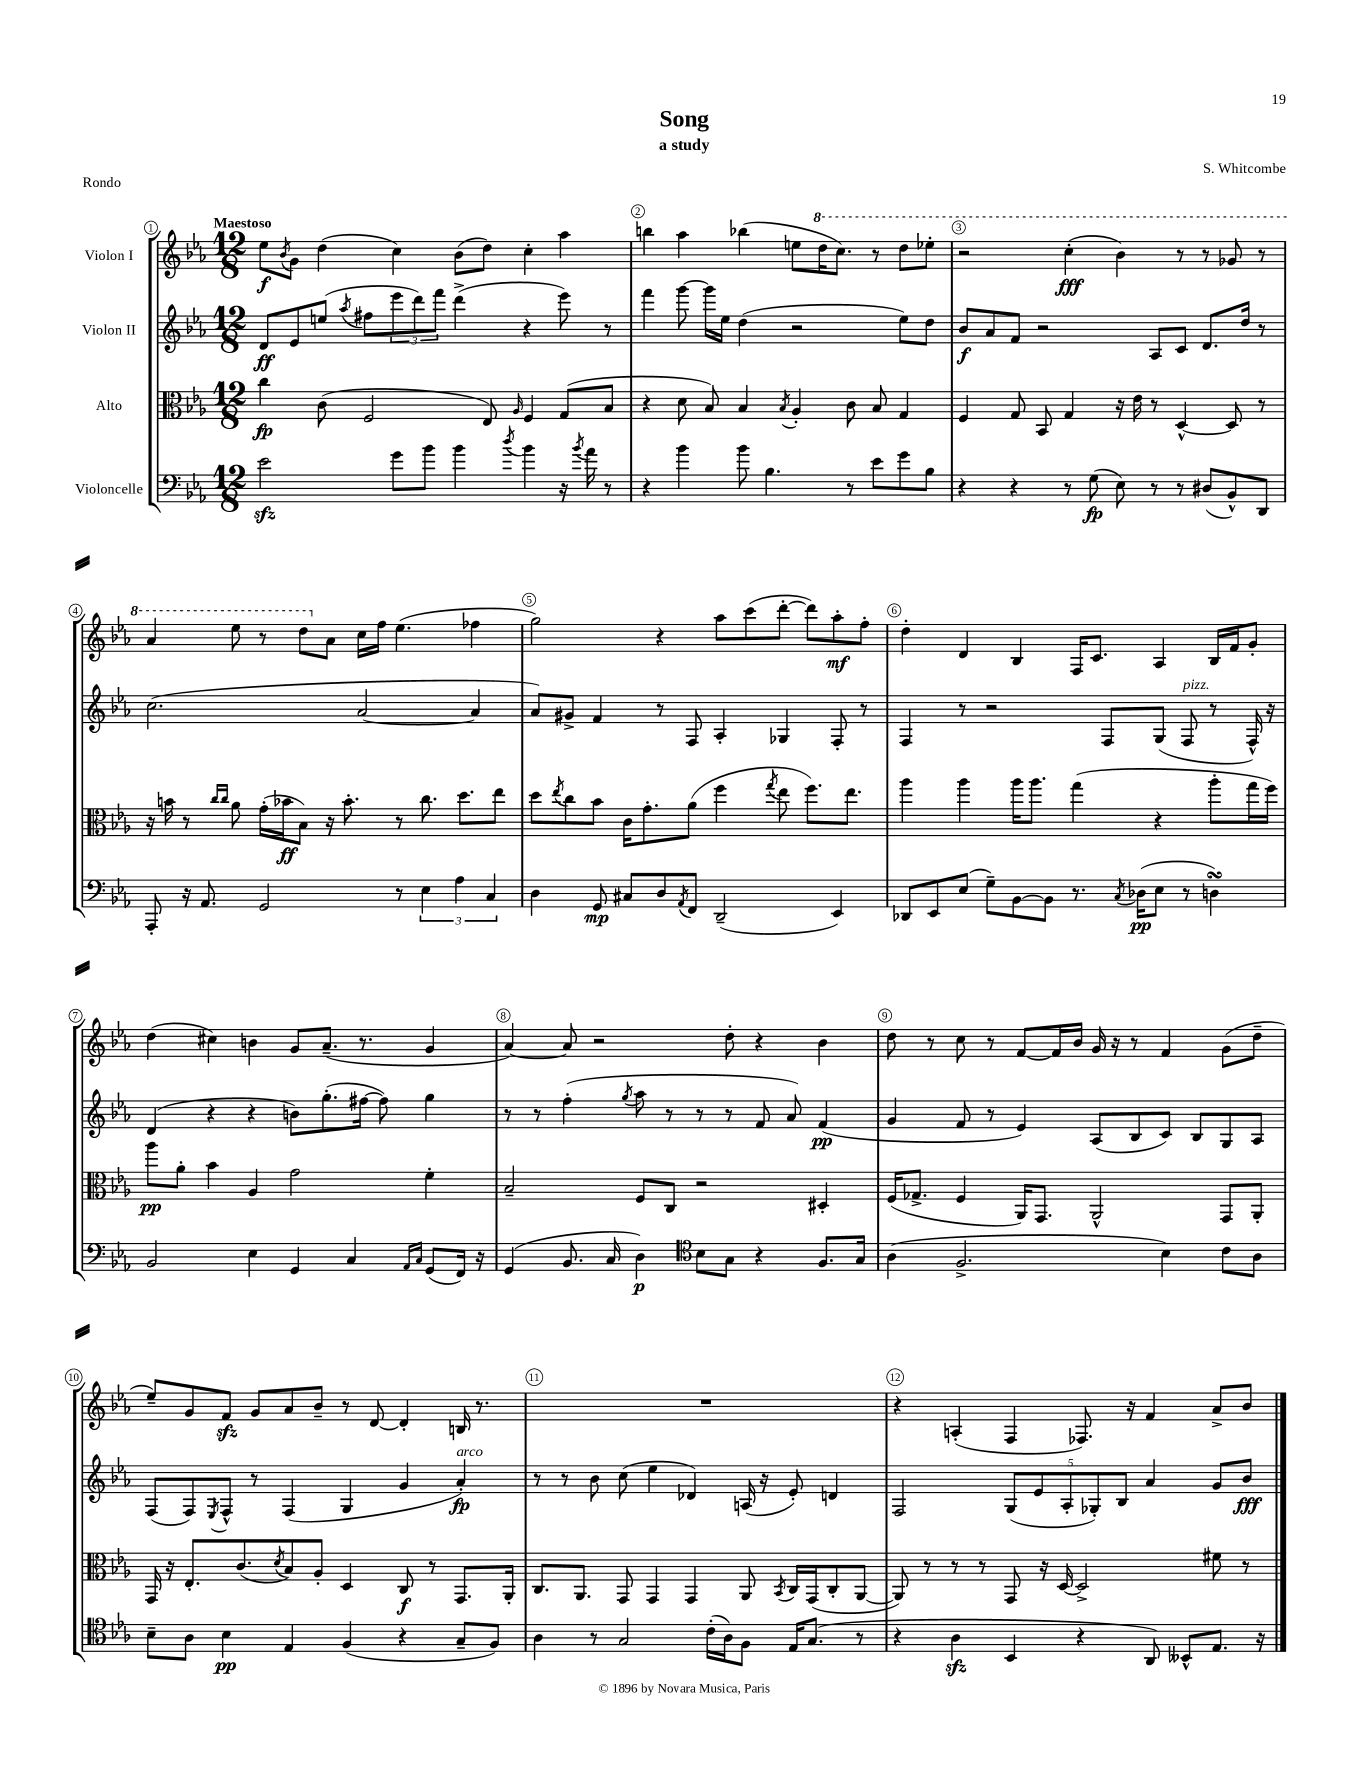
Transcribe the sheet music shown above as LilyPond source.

\header { title = "Song" composer = "S. Whitcombe" subtitle = "a study" piece = "Rondo" }
<<
\new StaffGroup <<
\new Staff = "s0" \with { instrumentName = "Violon I" } {
    \clef treble \key ees \major \numericTimeSignature \time 12/8 \tempo "Maestoso"
    ees''8\f \acciaccatura { bes'8 } g'8 d''4( c''4) bes'8( d''8) c''4-. aes''4 |
    b''4 aes''4 bes''4( e''8 \ottava #1 d'''16 c'''8.) r8 d'''8 ees'''!8-. |
    r2 c'''4-.\fff( bes''4) r8 r8 ges''8 r8 |
    aes''4 ees'''8 r8 d'''8 \ottava #0 aes'8 c''16 f''16 ees''4.( fes''4 |
    g''2) r4 aes''8 c'''8( d'''8~-. d'''8) aes''8-.\mf f''8-. |
    d''4-. d'4 bes4 f16 c'8. aes4 bes16 f'16 g'8-. |
    d''4( cis''4) b'4 g'8 aes'8.--( r8. g'4 |
    aes'4~) aes'8 r2 d''8-. r4 bes'4 |
    d''8 r8 c''8 r8 f'8~ f'16 bes'16 g'16 r16 r8 f'4 g'8( d''8-- |
    ees''8--) g'8 f'8\sfz g'8 aes'8 bes'8-- r8 d'8~ d'4-. b16 r8. |
    R1. |
    r4 a4-.( f4 fes8.) r16 f'4 aes'8-> bes'8 \bar "|." |
}
\new Staff = "s1" \with { instrumentName = "Violon II" } {
    \clef treble \key ees \major \numericTimeSignature \time 12/8
    d'8\ff ees'8 e''8( \acciaccatura { aes''8 } fis''8 \tuplet 3/2 { ees'''8 d'''8) f'''8 } d'''4->( r4 ees'''8) r8 |
    f'''4 g'''8~ g'''16 ees''16 d''4( r2 ees''8) d''8 |
    bes'8\f aes'8 f'8 r2 aes8 c'8 d'8. d''16 r8 |
    c''2.( aes'2~ aes'4 |
    aes'8) gis'8-> f'4 r8 f8 aes4-. ges4 f8-. r8 |
    f4 r8 r2 f8 g8( f8^\markup { \italic "pizz." } r8 f16-^) r16 |
    d'4( r4 r4 b'8) g''8.-.( fis''16~ fis''8) g''4 |
    r8 r8 f''4-.( \acciaccatura { g''8 } aes''8 r8 r8 r8 f'8 aes'8) f'4\pp( |
    g'4 f'8 r8 ees'4) aes8( bes8 c'8) bes8 g8 aes8 |
    f8( f8) \acciaccatura { ees8 } f8-^ r8 f4( g4 g'4 aes'4-.\fp^\markup { \italic "arco" }) |
    r8 r8 bes'8 c''8( ees''4 des'4) a16( r16 ees'8-.) d'4 |
    f2 \tuplet 5/4 { g8( ees'8 aes8-. ges8-.) bes8 } aes'4 g'8 bes'8\fff \bar "|." |
}
\new Staff = "s2" \with { instrumentName = "Alto" } {
    \clef alto \key ees \major \numericTimeSignature \time 12/8
    c''4\fp c'8( f2 ees8) \grace { aes16 } f4 g8( bes8 |
    r4 d'8 bes8) bes4 \acciaccatura { bes8 } aes4-. c'8 bes8 g4 |
    f4 g8 bes,8 g4 r16 ees'16 r8 d4~-^ d8 r8 |
    r16 b'16 r8 \grace { c''16 c''16 } aes'8 g'16-.( bes'16\ff bes8) r16 bes'8.-. r8 c''8. d''8. ees''8 |
    d''8 \acciaccatura { ees''8 } c''8 bes'8 c'16 g'8.-. aes'8( f''4 \acciaccatura { g''8 } ees''8 f''8.) ees''8. |
    aes''4 aes''4 aes''16 aes''8. g''4( r4 aes''8-. g''16 f''16) |
    aes''8\pp aes'8-. bes'4 aes4 g'2 f'4-. |
    bes2-- f8 c8 r2 dis4-. |
    f16( ges8.-> f4 aes,16) g,8. aes,2-^ g,8 aes,8-. |
    g,16 r16 ees8.-. c'8.( \acciaccatura { d'8 } bes8) aes8-. d4 c8\f r8 g,8. aes,16-. |
    c8. aes,8. g,8 g,4 g,4 aes,8 \acciaccatura { bes,8 } c16 g,16( c8-. aes,8~ |
    aes,8) r8 r8 r8 g,8 r16 d16~ d2-> fis'8 r8 \bar "|." |
}
\new Staff = "s3" \with { instrumentName = "Violoncelle" } {
    \clef bass \key ees \major \numericTimeSignature \time 12/8
    ees'2\sfz g'8 bes'8 bes'4 \acciaccatura { d''8 } bes'4 r16 \acciaccatura { bes'8 } aes'16 r8 |
    r4 bes'4 bes'8 bes4. r8 ees'8 g'8 bes8 |
    r4 r4 r8 g8\fp( ees8) r8 r8 dis8( bes,8-^) d,8 |
    aes,,8-. r16 aes,8. g,2 r8 \tuplet 3/2 { ees4 aes4 c4 } |
    d4 g,8\mp cis8 d8 \acciaccatura { aes,8 } f,8 d,2--( ees,4) |
    des,8 ees,8 ees8( g8--) bes,8~ bes,8 r8. \acciaccatura { c8 } des16\pp( ees8 r8 d4\turn) |
    bes,2 ees4 g,4 c4 \grace { aes,16 c16 } g,8( f,16) r16 |
    g,4( bes,8. c16 d4\p) \clef tenor bes8 g8 r4 f8. g16 |
    aes4( f2.-> bes4) c'8 aes8 |
    bes8-- aes8 bes4\pp ees4 f4( r4 g8-- f8) |
    aes4 r8 g2 c'16-.( aes16) f8 ees16 g8.( r8 |
    r4 aes4\sfz bes,4 r4 aes,8) beses,8-^ ees8. r16 \bar "|." |
}
>>
>>
\layout { \context { \Score \override BarNumber.break-visibility = ##(#f #t #t) barNumberVisibility = #all-bar-numbers-visible \override BarNumber.stencil = #(make-stencil-circler 0.1 0.3 ly:text-interface::print) } }
